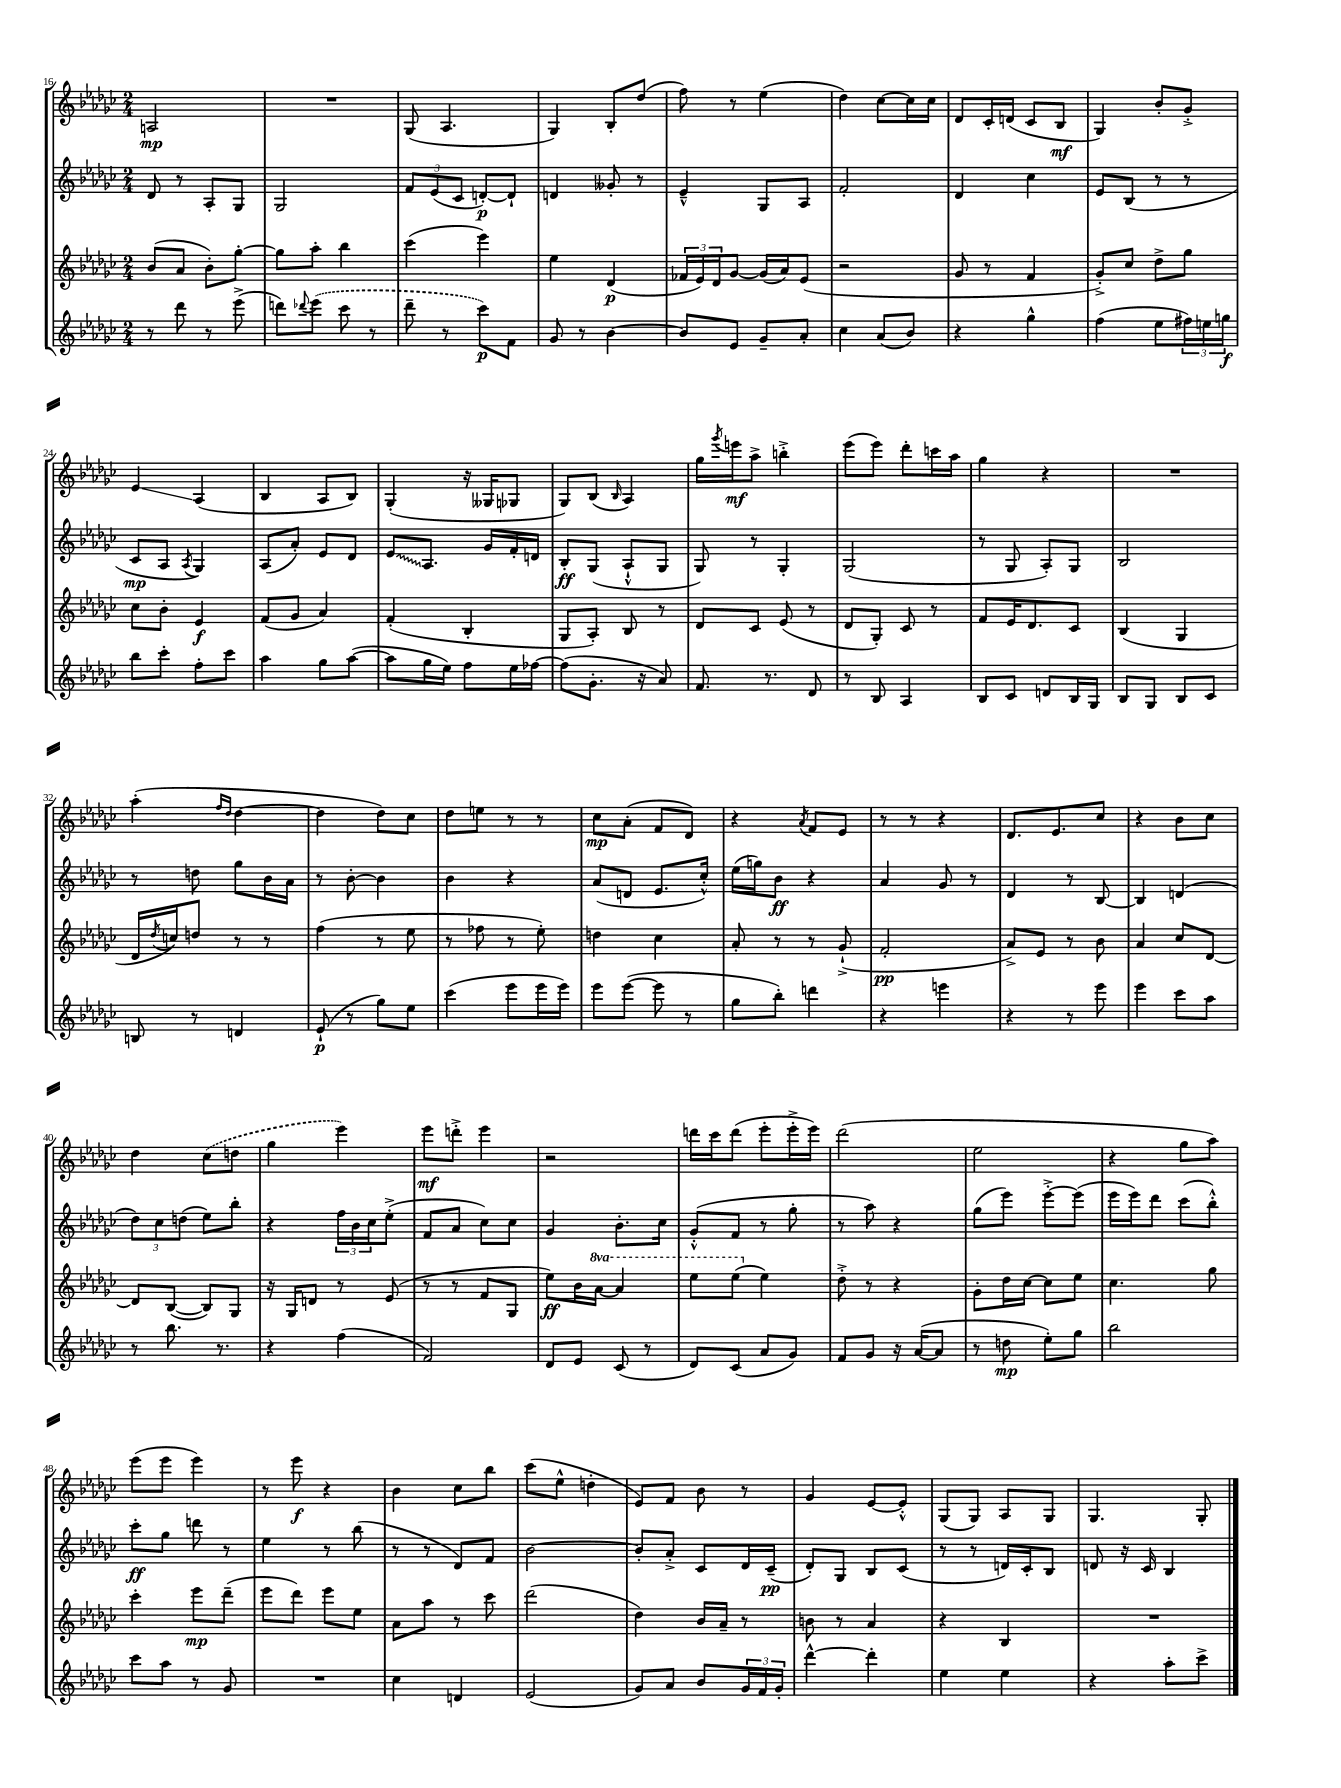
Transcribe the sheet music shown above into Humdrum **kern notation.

**kern	**kern	**kern	**kern
*staff4	*staff3	*staff2	*staff1
*clefG2	*clefG2	*clefG2	*clefG2
*k[b-e-a-d-g-c-]	*k[b-e-a-d-g-c-]	*k[b-e-a-d-g-c-]	*k[b-e-a-d-g-c-]
*M2/4	*M2/4	*M2/4	*M2/4
8r	(8b-	8d-	2A
8ddd-	8a-	8r	.
8r	8b-')	8A-'	.
(8eee-^	[8gg-'	8G-	.
=	=	=	=
8ddd)	8gg-]	2G-	2r
8qqddd-	.	.	.
(8eee-	8aa-'	.	.
8ccc-	4bb-	.	.
8r	.	.	.
=	=	=	=
8ddd-~	(4ccc-	12f	(8G-
.	.	(12e-	.
8r	.	.	4.A-
.	.	12c-	.
8ccc-)	4eee-)	[8d')	.
8f	.	8d`]	.
=	=	=	=
8g-	4ee-	4d	4G-)
8r	.	.	.
[4b-	(4d-	8g--'	8B-'
.	.	8r	(8dd-
=	=	=	=
8b-]	24f-	4e-~^^	8ff)
.	24e-)	.	.
.	24d-	.	.
8e-	[8g-	.	8r
8g-~	(16g-]	8G-	(4ee-
.	16a-)	.	.
8a-'	(8e-	8A-	.
=	=	=	=
4cc-	2r	2f'	4dd-)
(8a-	.	.	[8cc-
8b-)	.	.	16cc-]
.	.	.	16cc-
=	=	=	=
4r	8g-	4d-	8d-
.	8r	.	16c-'
.	.	.	(16d
4gg-^^	4f	4cc-	8c-
.	.	.	8B-
=	=	=	=
(4ff	8g-'^)	8e-	4G-)
.	8cc-	(8B-	.
8ee-	8dd-^	8r	8b-'
24ff#)	8gg-	8r	8g-'^
24ee	.	.	.
24gg	.	.	.
=	=	=	=
8bb-	8cc-	8c-	4e-
8ccc-'	8b-'	8A-	.
.	.	8qA-	.
8ff'	4e-	4G-)	(4A-
8ccc-	.	.	.
=	=	=	=
4aa-	(8f	(8A-	4B-
.	8g-	8a-')	.
8gg-	4a-)	8e-	8A-
([8aa-	.	8d-	8B-)
=	=	=	=
8aa-]	(4f'	8e-	(4G-'
16gg-	.	8.A-	.
16ee-)	.	.	.
8ff	4B-'	.	16r
.	.	16g-	16G--
16ee-	.	16f'	8G-
[16ff-	.	16d	.
=	=	=	=
(8ff-]	8G-	8B-'	8G-)
8.g-'	8A-')	(8G-	(8B-
.	.	.	16qqB-
.	8B-	8A-`^^	4A-)
16r	.	.	.
8a-)	8r	8G-	.
=	=	=	=
8.f	8d-	8G-)	16gg-
.	.	.	8qggg-
.	.	.	16eee
.	8c-	8r	8aa-^
8.r	.	.	.
.	(8e-	4G-'	4bb'^
8d-	8r	.	.
=	=	=	=
8r	8d-	(2G-	(8eee-
8B-	8G-')	.	8eee-)
4A-	8c-	.	8ddd-'
.	8r	.	16ccc
.	.	.	16aa-
=	=	=	=
8B-	8f	8r	4gg-
8c-	16e-	8G-	.
.	8.d-	.	.
8d	.	8A-')	4r
16B-	8c-	8G-	.
16G-	.	.	.
=	=	=	=
8B-	(4B-	2B-	2r
8G-	.	.	.
8B-	4G-	.	.
8c-	.	.	.
=	=	=	=
8B	16d-	8r	(4aa-'
.	8qdd-	.	.
.	16cc)	.	.
8r	8dd	8dd	.
.	.	.	16qqff
.	.	.	16qqdd-
4d	8r	8gg-	[4dd-
.	8r	16b-	.
.	.	16a-	.
=	=	=	=
(8e-`	(4ff	8r	4dd-]
8r	.	[8b-'	.
8gg-)	8r	4b-]	8dd-)
8ee-	8ee-	.	8cc-
=	=	=	=
(4ccc-	8r	4b-	8dd-
.	8ff-	.	8ee
8eee-	8r	4r	8r
16eee-	8ee-')	.	8r
16eee-)	.	.	.
=	=	=	=
8eee-	4dd	(8a-	8cc-
([8eee-	.	8d	(8a-'
8eee-]	4cc-	8.e-	8f
8r	.	.	8d-)
.	.	16cc-'^^)	.
=	=	=	=
8gg-	8a-'	(16ee-	4r
.	.	16gg)	.
8bb-')	8r	8b-	.
.	.	.	8qa-
4ddd	8r	4r	8f
.	(8g-`^	.	8e-
=	=	=	=
4r	2f'	4a-	8r
.	.	.	8r
4eee	.	8g-	4r
.	.	8r	.
=	=	=	=
4r	8a-^)	4d-	8.d-
.	8e-	.	.
.	.	.	8.e-
8r	8r	8r	.
8eee-	8b-	[8B-	8cc-
=	=	=	=
4eee-	4a-	4B-]	4r
8ccc-	8cc-	(4d	8b-
8aa-	[8d-	.	8cc-
=	=	=	=
8r	8d-]	12dd-)	4dd-
.	.	12cc-	.
8.bb-	([8B-	.	.
.	.	(12dd	.
.	8B-])	8ee-)	(8cc-
8.r	.	.	.
.	8G-	8bb-'	8dd
=	=	=	=
4r	16r	4r	4gg-
.	16G-	.	.
.	8d	.	.
(4ff	8r	24ff	4eee-)
.	.	24b-	.
.	.	24cc-	.
.	(8e-	(8ee-'^	.
=	=	=	=
2f)	8r	8f	8eee-
.	8r	8a-	8ddd'^
.	8f	8cc-)	4eee-
.	8G-	8cc-	.
=	=	=	=
8d-	8ee-)	4g-	2r
8e-	16b-	.	.
.	[16aa-	.	.
(8c-	4aa-]	8.b-'	.
8r	.	.	.
.	.	16cc-	.
=	=	=	=
8d-)	8eee-	(8g-'^^	16ddd
.	.	.	16ccc-
(8c-	(8eee-	8f	(8ddd
8a-	4ee-)	8r	8eee-'
8g-)	.	8gg-'	16eee-'^
.	.	.	16eee-)
=	=	=	=
8f	8dd-'^	8r	(2ddd-
8g-	8r	8aa-)	.
16r	4r	4r	.
([16a-	.	.	.
8a-]	.	.	.
=	=	=	=
8r	8g-'	(8gg-	2ee-
8dd	16dd-	8eee-)	.
.	[16cc-	.	.
8ee-')	8cc-]	[8eee-'^	.
8gg-	8ee-	(8eee-]	.
=	=	=	=
2bb-	4.cc-	16eee-	4r
.	.	16eee-)	.
.	.	8ddd-	.
.	.	(8ccc-	8gg-
.	8gg-	8bb-'^^)	8aa-)
=	=	=	=
8ccc-	4ccc-'	8ccc-'	(8eee-
8aa-	.	8gg-	8eee-
8r	8eee-	8ddd	4eee-)
8g-	(8ddd-~	8r	.
=	=	=	=
2r	8eee-	4ee-	8r
.	8ddd-)	.	8eee-
.	8eee-	8r	4r
.	8ee-	(8bb-	.
=	=	=	=
4cc-	8a-	8r	4b-
.	8aa-	8r	.
4d	8r	8d-)	8cc-
.	8ccc-	8f	8bb-
=	=	=	=
(2e-	(2ddd-	[2b-	(8ccc-
.	.	.	8ee-^^
.	.	.	4dd'
=	=	=	=
8g-)	4dd-)	8b-']	8e-)
8a-	.	8a-'^	8f
8b-	16b-	8c-	8b-
.	16a-~	.	.
24g-	8r	16d-	8r
24f	.	.	.
.	.	(16c-~	.
24g-'	.	.	.
=	=	=	=
[4ddd-^^	8b	8d-')	4g-
.	8r	8G-	.
4ddd-']	4a-	8B-	[8e-
.	.	(8c-	8e-'^^]
=	=	=	=
4ee-	4r	8r	(8G-
.	.	8r	8G-)
4ee-	4B-	16d)	8A-
.	.	16c-'	.
.	.	8B-	8G-
=	=	=	=
4r	2r	8d	4.G-
.	.	16r	.
.	.	16c-	.
8aa-'	.	4B-	.
8ccc-^	.	.	8G-'
==	==	==	==
*-	*-	*-	*-
